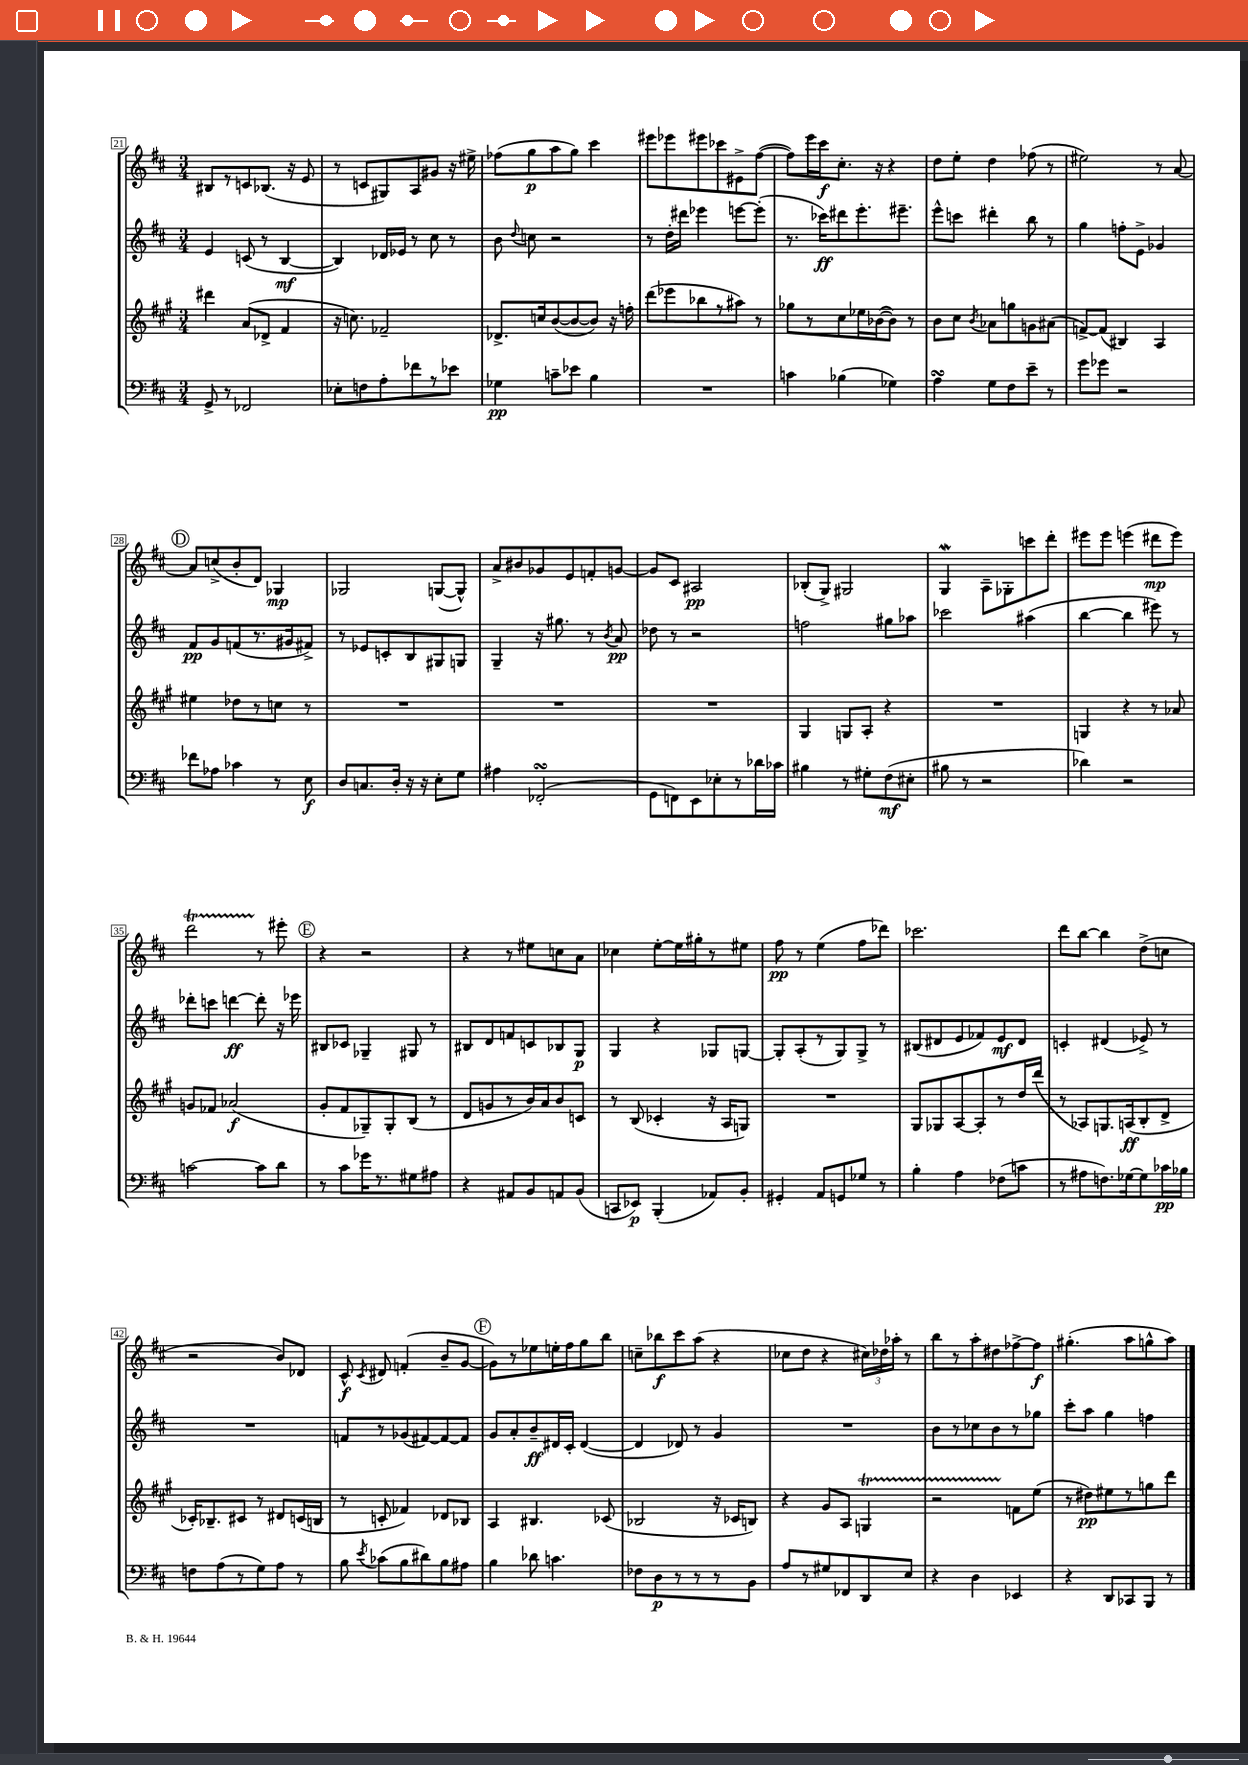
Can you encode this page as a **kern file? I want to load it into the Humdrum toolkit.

**kern	**dynam	**kern	**dynam	**kern	**dynam	**kern	**dynam
*part4	*part4	*part3	*part3	*part2	*part2	*part1	*part1
*staff4	*staff4	*staff3	*staff3	*staff2	*staff2	*staff1	*staff1
*clefF4	*	*clefG2	*	*clefG2	*	*clefG2	*
*k[f#c#]	*	*k[f#c#g#]	*	*k[f#c#]	*	*k[f#c#]	*
*M3/4	*	*M3/4	*	*M3/4	*	*M3/4	*
=21	=21	=21	=21	=21	=21	=21	=21
8GG^/	.	4ddd#X\	.	4e/	.	8B#X/L	.
8r	.	.	.	.	.	8r	.
2FF-X/	.	(8a/L	.	(8cn/	.	8cn/	.
.	.	8d-X^/J	.	8r	.	(8.B-X/J	.
.	.	4f#/	.	[4B/	mf	.	.
.	.	.	.	.	.	16r	.
.	.	.	.	.	.	8e/	.
=22	=22	=22	=22	=22	=22	=22	=22
8E-X'\L	.	16r	.	4B/])	.	8r	.
.	.	8.ccn\)	.	.	.	.	.
8Fn\	.	.	.	.	.	8cn/L	.
8A'\	.	2f-X~/	.	16d-X/LL	.	8G#X/)	.
.	.	.	.	16e-X/JJ	.	.	.
8f-X\	.	.	.	8r	.	8A/	.
8r	.	.	.	8cc#\	.	8g#X/J	.
8e-X\J	.	.	.	8r	.	16r	.
.	.	.	.	.	.	16ee#X^\	.
=23	=23	=23	=23	=23	=23	=23	=23
4G-X\	pp	8.d-X^/L	.	8b\	.	(8ff-X\L	.
.	.	.	.	8qqdd/	.	.	.
.	.	.	.	8ccn\	.	8gg\	p
.	.	16ccn/k	.	.	.	.	.
8cn~\L	.	([8b/	.	2r	.	8aa\	.
8e-X\J	.	8b/_	.	.	.	8gg\J)	.
4B\	.	8b/J])	.	.	.	4ccc#\	.
.	.	16r	.	.	.	.	.
.	.	16ffn'\	.	.	.	.	.
=24	=24	=24	=24	=24	=24	=24	=24
2.r	.	(8ddd\L	.	8r	.	8eee#X\L	.
.	.	8eee-X\	.	16dd'\LL	.	8eee-X\	.
.	.	.	.	16ddd#X\JJ	.	.	.
.	.	8bb-X\	.	4eee-X\	.	8eee#X\	.
.	.	8r	.	.	.	8ccc-X\	.
.	.	8aa#X\J)	.	[8eeen\L	.	8e#X^\	.
.	.	8r	.	(8eee'\J]	.	([8ff#\J	.
=25	=25	=25	=25	=25	=25	=25	=25
4cn\	.	8gg-X\L	.	8.r	.	8ff#\L])	.
.	.	8r	.	.	.	16eee\L	.
.	.	.	.	16ccc-X\KL)	ff	16ccc#\J	f
(4B-X\	.	8cc#\	.	8ddd#X\	.	8.cc#'\J	.
.	.	16ee-X\L	.	8.eee'\	.	.	.
.	.	([16b-X\J	.	.	.	16r	.
4G-X\)	.	8b-\J])	.	.	.	4r	.
.	.	.	.	8.eee#X~\J	.	.	.
.	.	8r	.	.	.	.	.
=26	=26	=26	=26	=26	=26	=26	=26
4AsSSS\	.	8b\L	.	8eee^^\L	.	8dd\L	.
.	.	8cc#\J	.	8cccn\J	.	8ee'\J	.
.	.	8qb/	.	.	.	.	.
8G\L	.	8a-X\L	.	4ddd#X'\	.	4dd\	.
8F#\	.	8ggn\	.	.	.	.	.
8e~\J	.	8gn\	.	8bb\	.	(8ff-X\	.
8r	.	(8a#X\J	.	8r	.	8r	.
=27	=27	=27	=27	=27	=27	=27	=27
8g\L	.	[8fn^/L)	.	4gg\	.	2ee#X\)	.
8g-X\J	.	(8f/J]	.	.	.	.	.
2r	.	4B#X/)	.	8ffn'\L	.	.	.
.	.	.	.	8e^\J	.	.	.
.	.	4A/	.	4g-X/	.	8r	.
.	.	.	.	.	.	[8a/	.
!!LO:LB:g=z
!!LO:REH:place=s1:t=D
=28	=28	=28	=28	=28	=28	=28	=28
8f-X\L	.	4ee#X\	.	8f#/L	pp	8a/L]	.
8A-X\J	.	.	.	8g/	.	(8ccn^/	.
4c-X\	.	8dd-X\L	.	(8fn/	.	8b'/	.
.	.	8r	.	8.r	.	8d/J)	.
8r	.	8ccn\J	.	.	.	4G-X/	mp
.	.	.	.	16g#X/k	.	.	.
8E\	f	8r	.	8f#X^/J)	.	.	.
=29	=29	=29	=29	=29	=29	=29	=29
8D/L	.	2.r	.	8r	.	2G-X/	.
8.Cn/	.	.	.	8e-X/L	.	.	.
.	.	.	.	8cn'/	.	.	.
16D'/Jk	.	.	.	.	.	.	.
16r	.	.	.	8B/	.	.	.
16r	.	.	.	.	.	.	.
8E'\L	.	.	.	8G#X/	.	([8Gn/L	.
8G\J	.	.	.	8Gn/J	.	8G^^/J])	.
=30	=30	=30	=30	=30	=30	=30	=30
4A#X\	.	2.r	.	4G~/	.	8a^/L	.
.	.	.	.	.	.	8b#X/	.
(2FF-XsSSs'/	.	.	.	16r	.	8g-X/	.
.	.	.	.	8.gg#X\	.	.	.
.	.	.	.	.	.	8e/	.
.	.	.	.	8r	.	8fn'/	.
.	.	.	.	8qb/	.	.	.
.	.	.	.	8a/	pp	[8gn/J	.
=31	=31	=31	=31	=31	=31	=31	=31
8GG\L	.	2.r	.	8dd-X\	.	8g/L]	.
8FFn\)	.	.	.	8r	.	8c#/J	.
8EE\	.	.	.	2r	.	2A#X/	pp
8E-X'\	.	.	.	.	.	.	.
8r	.	.	.	.	.	.	.
16d-X\L	.	.	.	.	.	.	.
16c-X\JJ	.	.	.	.	.	.	.
=32	=32	=32	=32	=32	=32	=32	=32
4B#X\	.	4G#/	.	2ffn\	.	(8B-X'/L	.
.	.	.	.	.	.	8G^/J)	.
8r	.	8Gn/L	.	.	.	2G#X/	.
8G#X'\L	.	8A'/J	.	.	.	.	.
(8F#\	mf	4r	.	8gg#X\L	.	.	.
8E#X'\J	.	.	.	8aa-X\J	.	.	.
=33	=33	=33	=33	=33	=33	=33	=33
8B#X\	.	2.r	.	2ccc-X\	.	4Gw/	.
8r	.	.	.	.	.	.	.
2r	.	.	.	.	.	8A~\L	.
.	.	.	.	.	.	8G-X'\	.
.	.	.	.	(4aa#X\	.	8cccn\	.
.	.	.	.	.	.	8ddd'\J	.
=34	=34	=34	=34	=34	=34	=34	=34
4d-X\)	.	4Gn/	.	[4bb\	.	8eee#X\L	.
.	.	.	.	.	.	8eee#\J	.
2r	.	4r	.	4bb\]	.	(4eeen\	.
.	.	8r	.	8eee#X\)	.	8ddd#X\L	mp
.	.	8a-X/	.	8r	.	8eee\J)	.
!!LO:LB:g=z
=35	=35	=35	=35	=35	=35	=35	=35
[2cn\	.	8gn/L	.	8ddd-X'\L	.	2dddT\	.
.	.	8f-X/J	.	8cccn\J	.	.	.
.	.	(2a-X/	f	[4dddn\	ff	.	.
8c\L]	.	.	.	8ddd'\]	.	8r	.
8d\J	.	.	.	16r	.	8eee#X'\	.
.	.	.	.	16eee-X\	.	.	.
!!LO:REH:place=s1:t=E
=36	=36	=36	=36	=36	=36	=36	=36
8r	.	8g#'/L	.	8B#X/L	.	4r	.
8c#\L	.	8f#/	.	8c-X/J	.	.	.
16g-X\K	.	8G-X~/)	.	4G-X~/	.	2r	.
8.r	.	.	.	.	.	.	.
.	.	8G-'/	.	.	.	.	.
8G#X\	.	(8B/J	.	8G#X/	.	.	.
8A#X\J	.	8r	.	8r	.	.	.
=37	=37	=37	=37	=37	=37	=37	=37
4r	.	8d/L	.	8B#X/L	.	4r	.
.	.	8gn/	.	8d/	.	.	.
8AA#X/L	.	8r	.	8fn/	.	8r	.
8BB/	.	16b/L)	.	8cn/	.	8ee#X\L	.
.	.	16a/J	.	.	.	.	.
8AAn/	.	8b/	.	8B-X/	.	8ccn\	.
(8BB/J	.	8cn/J	.	8G/J	p	8a\J	.
=38	=38	=38	=38	=38	=38	=38	=38
8CCn/L	.	8r	.	4G/	.	4cc-X\	.
8EE-X/J)	p	(8B/	.	.	.	.	.
(4BBB'/	.	4c-X'/	.	4r	.	[8ee'\L	.
.	.	.	.	.	.	16ee\L]	.
.	.	.	.	.	.	16gg#X'\J	.
8AA-X/L)	.	16r	.	8G-X/L	.	8r	.
.	.	16A/KL	.	.	.	.	.
8BB'/J	.	8Gn/J)	.	[8Gn/J	.	8ee#X\J	.
=39	=39	=39	=39	=39	=39	=39	=39
4GG#X'/	.	2.r	.	8G'/L]	.	8ff#\	pp
.	.	.	.	(8A'/	.	8r	.
8AA/L	.	.	.	8r	.	(4ee\	.
8GGn/	.	.	.	8G/)	.	.	.
8G-X/J	.	.	.	8G^/J	.	8ff#\L	.
8r	.	.	.	8r	.	8ddd-X\J)	.
=40	=40	=40	=40	=40	=40	=40	=40
4B'\	.	8G#/L	.	(8B#X/L	.	2.ccc-X\	.
.	.	8G-X/	.	8d#X/	.	.	.
4A\	.	[8A/	.	8e/	.	.	.
.	.	8A'/]	.	8f-X/)	.	.	.
(8F-X\L	.	8r	.	8e/	mf	.	.
8cn\J	.	16dd/L	.	8d#/J	.	.	.
.	.	(16ddd/JJ	.	.	.	.	.
=41	=41	=41	=41	=41	=41	=41	=41
8r	.	8r	.	4cn'/	.	8ddd\L	.
8A#X\L	.	8A-X/L)	.	.	.	[8bb\J	.
8.Fn\)	.	8.Gn/	.	(4d#X/	.	4bb\]	.
[16G-X\k	.	(16An/k	ff	.	.	.	.
8G-\]	.	8B'/	.	8e-X^/)	.	(8dd^\L	.
16c-X\L	pp	8d^/J	.	8r	.	8ccn\J	.
16B-X\JJ	.	.	.	.	.	.	.
!!LO:LB:g=z
=42	=42	=42	=42	=42	=42	=42	=42
8Fn\L	.	16c-X'/KL)	.	2.r	.	2r	.
.	.	8.B-X~/	.	.	.	.	.
(8A\	.	.	.	.	.	.	.
8r	.	8c#X/J	.	.	.	.	.
8G\)	.	8r	.	.	.	.	.
8A\J	.	8d#X/L	.	.	.	8b/L)	.
8r	.	(16cn/L	.	.	.	8d-X/J	.
.	.	16Bn/JJ	.	.	.	.	.
=43	=43	=43	=43	=43	=43	=43	=43
8B\	.	8r	.	8fn/L	.	8c#^^/	f
8qe/	.	.	.	.	.	8qc#/	.
(8c-X\L	.	8cn'/	.	8r	.	8d#X/	.
8B\	.	4f-X/)	.	(8g-X/	.	(4fn'/	.
8d#X\)	.	.	.	[8f#X/)	.	.	.
8B\	.	8d-X/L	.	8f#/_	.	8b~/L	.
8A#X\J	.	8B-X/J	.	8f#/J]	.	[8g/J	.
!!LO:REH:place=s1:t=F
=44	=44	=44	=44	=44	=44	=44	=44
4B\	.	4A/	.	8g/L	.	8g\L])	.
.	.	.	.	8a'/	.	8r	.
8d-X\	.	4.B#X/	.	8b~/	ff	8ee-X\	.
4.cn\	.	.	.	16d#X/L	.	16een'\L	.
.	.	.	.	16c#'/JJ	.	16ff#\J	.
.	.	.	.	([4d#/	.	8gg\	.
.	.	(8c-X/	.	.	.	8bb\J	.
=45	=45	=45	=45	=45	=45	=45	=45
8F-X\L	.	2B-X/	.	4d#/]	.	8ccn~\L	.
8D\	p	.	.	.	.	8bb-X\	f
8r	.	.	.	8d-X/)	.	8ccc#\	.
8r	.	.	.	8r	.	(8aa\J	.
8r	.	16r	.	4g/	.	4r	.
.	.	16c-X/KL	.	.	.	.	.
8BB\J	.	8Bn/J)	.	.	.	.	.
=46	=46	=46	=46	=46	=46	=46	=46
8A/L	.	4r	.	2.r	.	8cc-X\L	.
8r	.	.	.	.	.	8dd\J	.
8G#X/	.	8g#/L	.	.	.	4r	.
8FF-X/	.	8A/J	.	.	.	.	.
8DD/	.	4GnT/	.	.	.	24cc#X\LL)	.
.	.	.	.	.	.	24dd-X\	.
.	.	.	.	.	.	24aa-X'\JJ	.
8E/J	.	.	.	.	.	8r	.
=47	=47	=47	=47	=47	=47	=47	=47
4r	.	2r	.	8b\L	.	8bb\L	.
.	.	.	.	8r	.	8r	.
4D\	.	.	.	8cc-X\	.	8aa'\	.
.	.	.	.	8b\	.	8dd#X\	.
4EE-X/	.	8fn\L	.	8r	.	[8ff-X^\	.
.	.	(8ee\J	.	8gg-X\J	.	8ff-\J]	f
=48	=48	=48	=48	=48	=48	=48	=48
4r	.	8r	.	8ccc#'\L	.	(4.gg#X'\	.
.	.	8dd#X\L)	pp	8aa\J	.	.	.
8DD/L	.	8ee#X\	.	4gg\	.	.	.
8CC-X/	.	8r	.	.	.	8aa\L	.
8BBB/J	.	8ggn\	.	4ffn\	.	8ggn^^\	.
8r	.	8ddd\J	.	.	.	8aa\J)	.
==	==	==	==	==	==	==	==
*-	*-	*-	*-	*-	*-	*-	*-
